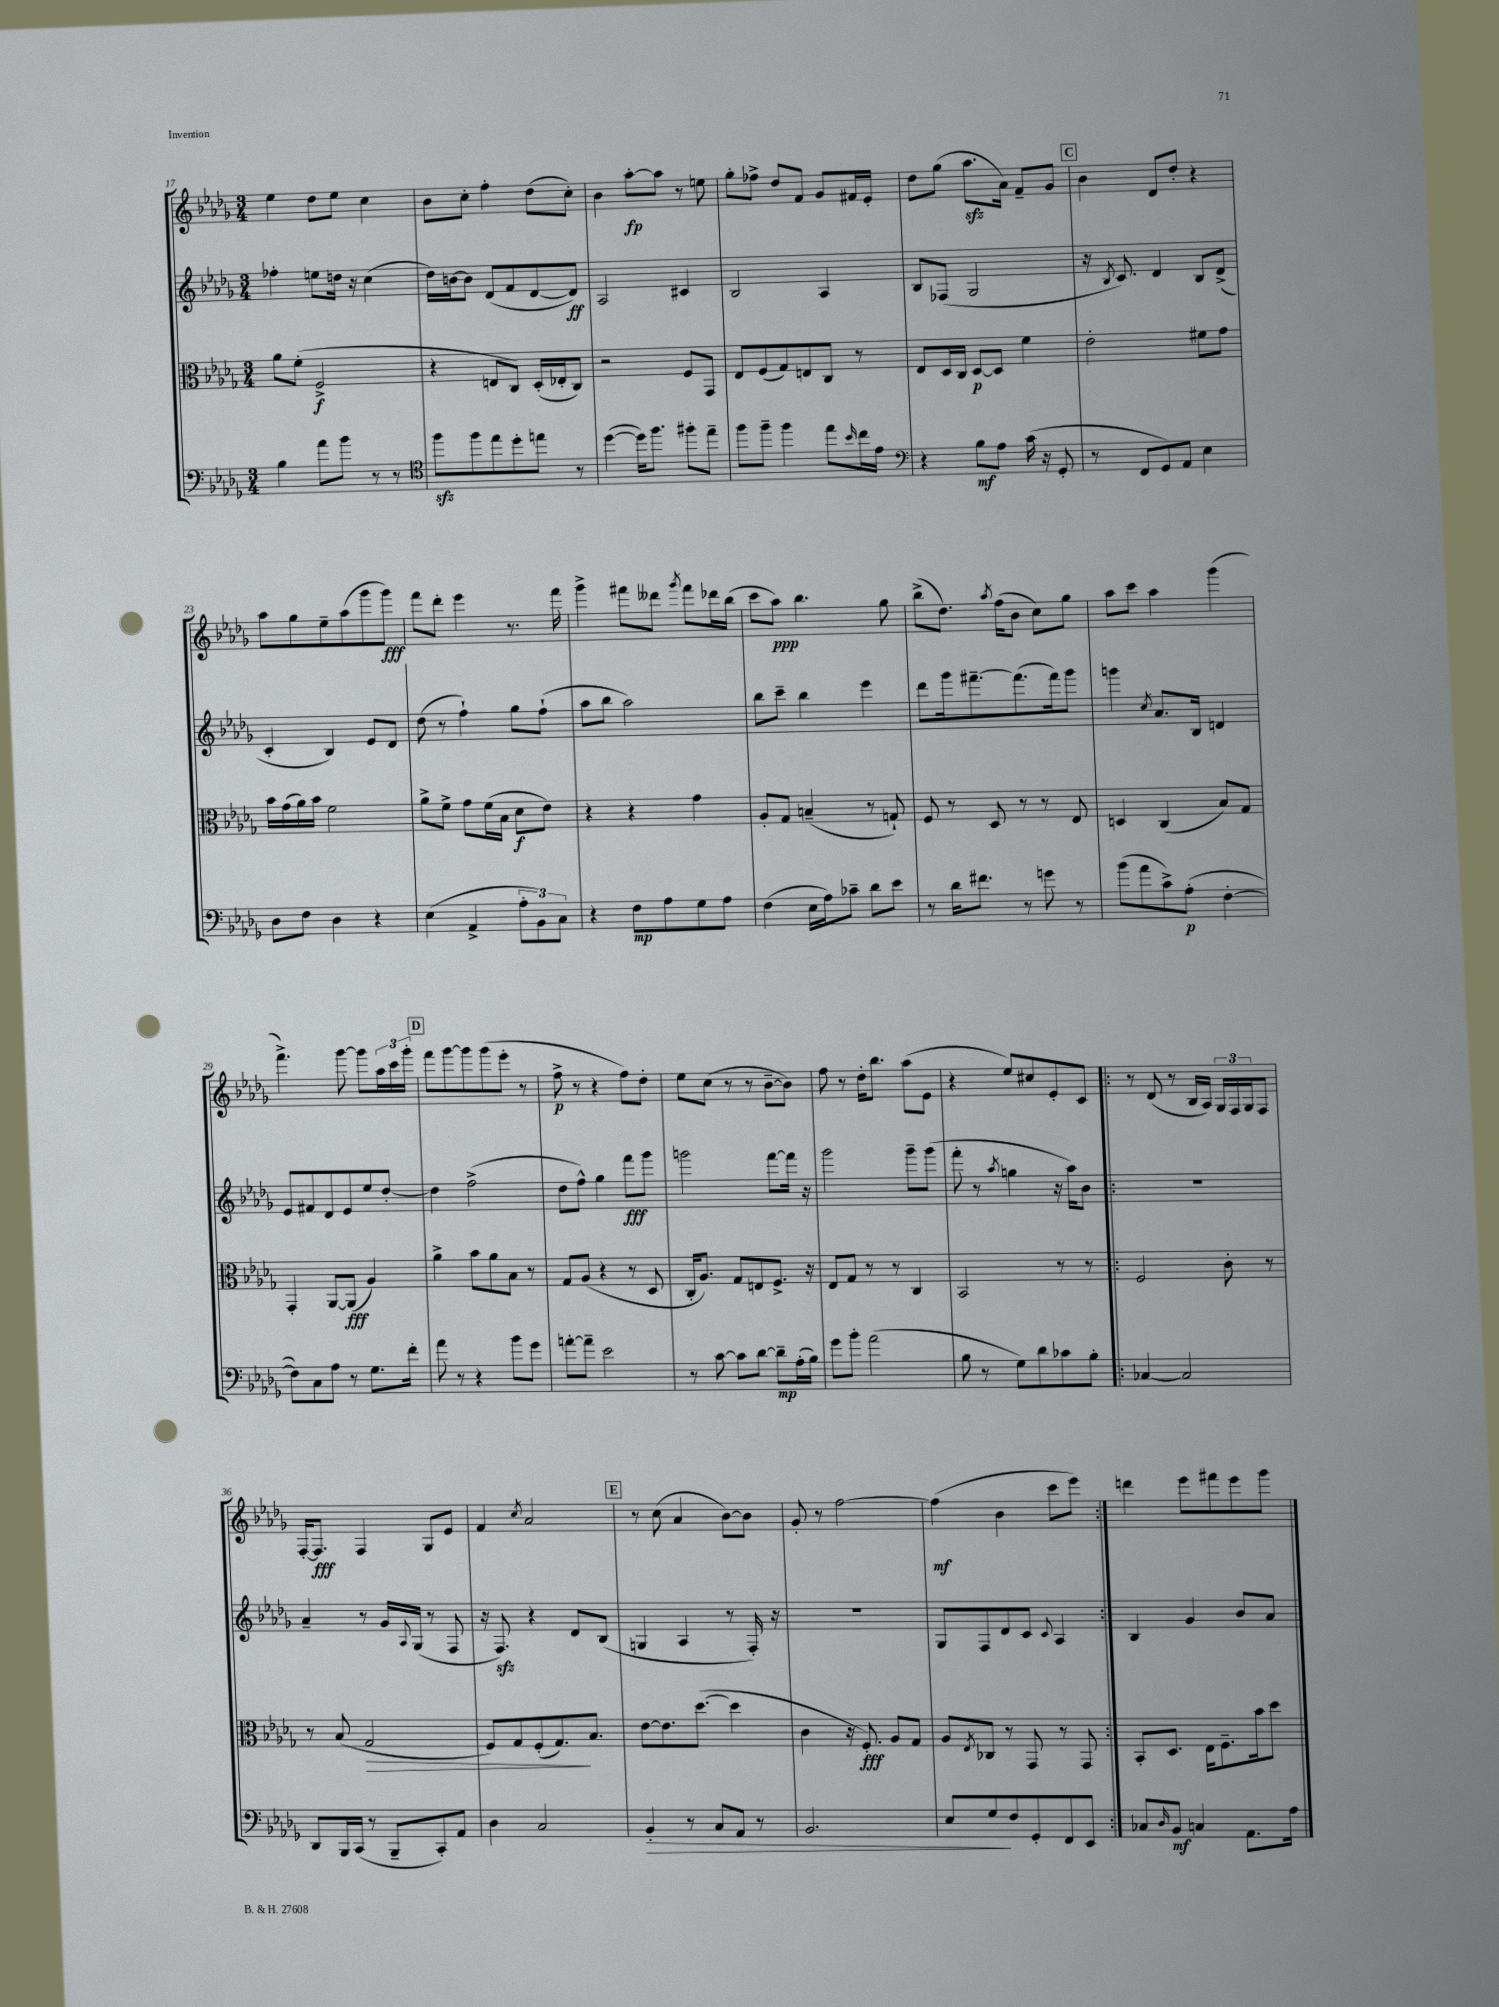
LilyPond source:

<<
\new StaffGroup <<
\new Staff = "s0" {
    \clef treble \key des \major \numericTimeSignature \time 3/4
    ees''4 des''8 ees''8 c''4 |
    bes'8 c''8-. f''4-. des''8( c''8-.) |
    bes'4 aes''8~-.\fp aes''8 r8 e''8 |
    ges''8-. fes''8-> des''8 f'8 ges'8 fis'16 ees'16-. |
    des''8 ges''8( aes''8.\sfz aes'16) f'8-- ges'8 |
    \mark \markup { \box "C" } bes'4 des'8 des''8-. r4 |
    aes''8 ges''8 ees''8-- aes''8( ges'''8 ges'''8\fff) |
    f'''8 des'''8-. ees'''4 r8. f'''16 |
    ges'''4-> fis'''8 deses'''8 \acciaccatura { ges'''8 } fis'''8 des'''16 bes''16( |
    c'''8 aes''8\ppp) bes''4. ges''8 |
    bes''8->( des''8.) \acciaccatura { aes''8 } f''16( bes'8 c''8) ges''8 |
    aes''8 c'''8 aes''4 ges'''4( |
    f'''4.->) ges'''8~ ges'''8 \tuplet 3/2 { aes''16 c'''16 ges'''16-. } |
    \mark \markup { \box "D" } f'''8 ges'''8~ ges'''8 ges'''8( ees'''8-. r8 |
    f''8->\p r8 r4 f''8) des''8-. |
    ees''8 c''8( r8 r8 bes'8~-- bes'8) |
    f''8 r8 des''16-. bes''8. aes''8( ees'8 |
    r4 ees''8) cis''8 ees'8-. c'8 |
    \repeat volta 2 { r8 des'8( r8 bes16 aes16) \tuplet 3/2 { ges16 f16 ges16 } f8 |
    f16~-. f8.\fff f4 ges8 ees'8 |
    f'4 \acciaccatura { c''8 } aes'2 |
    \mark \markup { \box "E" } r8 c''8( aes'4 bes'8~) bes'8 |
    ges'8-. r8 f''2~ |
    f''4\mf( bes'4 c'''8 ees'''8) | }
    d'''4 ees'''8 fis'''8 ees'''8 ges'''8 \bar "|." |
}
\new Staff = "s1" {
    \clef treble \key des \major \numericTimeSignature \time 3/4
    fes''4-. e''8 d''16 r16 c''4( |
    des''16) b'16~ b'8 des'8( f'8 des'8~ des'8\ff) |
    aes2 cis'4 |
    bes2 aes4 |
    bes8 fes8( ges2 |
    \mark \markup { \box "C" } r16 \acciaccatura { bes8 } c'8.) des'4 bes8 des'8->( |
    c'4-. bes4) ees'8 des'8 |
    des''8( r8 f''4-!) ges''8 f''8-!( |
    aes''8 bes''8 aes''2) |
    bes''8 c'''8-- bes''4 ees'''4 |
    des'''8 ges'''16 fis'''8.~-- fis'''8.( fis'''16) ges'''8 |
    g'''4 \acciaccatura { c''8 } aes'8. bes16 d'4 |
    ees'8 fis'8 des'8 ees'8 ees''8 des''8~-. |
    \mark \markup { \box "D" } des''4 f''2->( |
    des''8 f''8-^) ges''4 f'''8\fff ges'''8 |
    g'''2 f'''8~ f'''16 r16 |
    ges'''2 ges'''8-- ges'''8( |
    f'''8-. r8 \acciaccatura { aes''8 } g''4 r16 aes''16) bes'8 |
    \repeat volta 2 { R2. |
    aes'4-- r8 ges'16 \appoggiatura { aes8 } ges16( r8 f8 |
    r16 f8.\sfz) r4 des'8 bes8( |
    \mark \markup { \box "E" } g4 aes4 r8 f16-.) r16 |
    R2. |
    ges8 f8 des'8 c'8 \appoggiatura { c'8 } aes4 | }
    bes4 ges'4 bes'8 aes'8 \bar "|." |
}
\new Staff = "s2" {
    \clef alto \key des \major \numericTimeSignature \time 3/4
    aes'8 f'8-.( f2->\f |
    r4 e8 c8) des16-.( ees16-. c8) |
    r2 f8 ges,8 |
    ees8 f8( ges8) e8 c8 r8 |
    ees8 des16 c16 des8~\p des8 f'4 |
    \mark \markup { \box "C" } ees'2-. fis'8 ges'8 |
    bes'16 ges'16( aes'16) bes'16 f'2 |
    aes'8-> f'8-> ges'8 f'16( bes16 des'8\f ees'8) |
    r4 r4 ges'4 |
    aes8-. ges8 b4--( r8 g8-!) |
    f8 r8 des8 r8 r8 ees8 |
    d4 c4( bes8) ges8 |
    ges,4-. aes,8~ aes,8\fff( aes4) |
    \mark \markup { \box "D" } aes'4-> bes'8 aes'8 bes8 r8 |
    ges8 aes8( r4 r8 des8 |
    c16-. aes8.) ges8 e8 f8.-> r16 |
    ees8 ges8 r8 r8 c4 |
    bes,2 r8 r8 |
    \repeat volta 2 { f2 c'8-. r8 |
    r8 bes8( ges2\> |
    f8) ges8 f8-.( ges8.\!) bes8. |
    \mark \markup { \box "E" } ees'8~ ees'8. des''8.~( des''4 |
    c'4 r16 f8.-.\fff) aes8 ges8 |
    aes8 \acciaccatura { ees8 } ces8 r8 ges,8 r8 ges,8 | }
    bes,8-. des8. ees16 f8.-- bes'16 des''8 \bar "|." |
}
\new Staff = "s3" {
    \clef bass \key des \major \numericTimeSignature \time 3/4
    bes4 aes'8 bes'8 r8 r8 |
    \clef tenor f''8\sfz f''8 ees''8 des''8-. e''8 r8 |
    des''4~( des''16) f''8. fis''8-. ees''8-- |
    f''8 f''8-- f''4 ees''8 \grace { bes'16 } c''16 ees'16 |
    \clef bass r4 bes8\mf aes8 c'16( r16 ges,8-. |
    \mark \markup { \box "C" } r8 f,8 ges,8) aes,8 ees4 |
    des8 f8 des4 r4 |
    ees4( aes,4-> \tuplet 3/2 { aes8-. bes,8) c8 } |
    r4 f8\mp aes8 ges8 aes8 |
    f4( ees16 aes16) ces'8-- des'8 ees'8 |
    r8 des'16 fis'8. r8 g'8 r8 |
    bes'8( aes'8 c'8->) aes8-.\p( f4~-. |
    f8) c8 aes8 r8 ges8. f'16-. |
    \mark \markup { \box "D" } aes'8 r8 r4 bes'8 ges'8 |
    a'8~-. a'8-- ees'2 |
    r8 c'8~ c'8 des'8~ des'8--\mp aes16-.( bes16) |
    ges'8 bes'8-. aes'2( |
    bes8 r8 ges8) des'8 ces'8 bes8-. |
    \repeat volta 2 { ces4~ ces2 |
    des,8 bes,,16 c,16( r8 bes,,8-- c,8-.) aes,8 |
    des4 c2 |
    \mark \markup { \box "E" } bes,4-.\> r8 c8 aes,8 r8 |
    bes,2. |
    ees8 ges8\! f8 ges,8-. f,8 ees,8 | }
    ces8 \grace { des16 } bes,8\mf c4 aes,8. aes16 \bar "|." |
}
>>
>>
\layout { \context { \Score currentBarNumber = #17 } }
